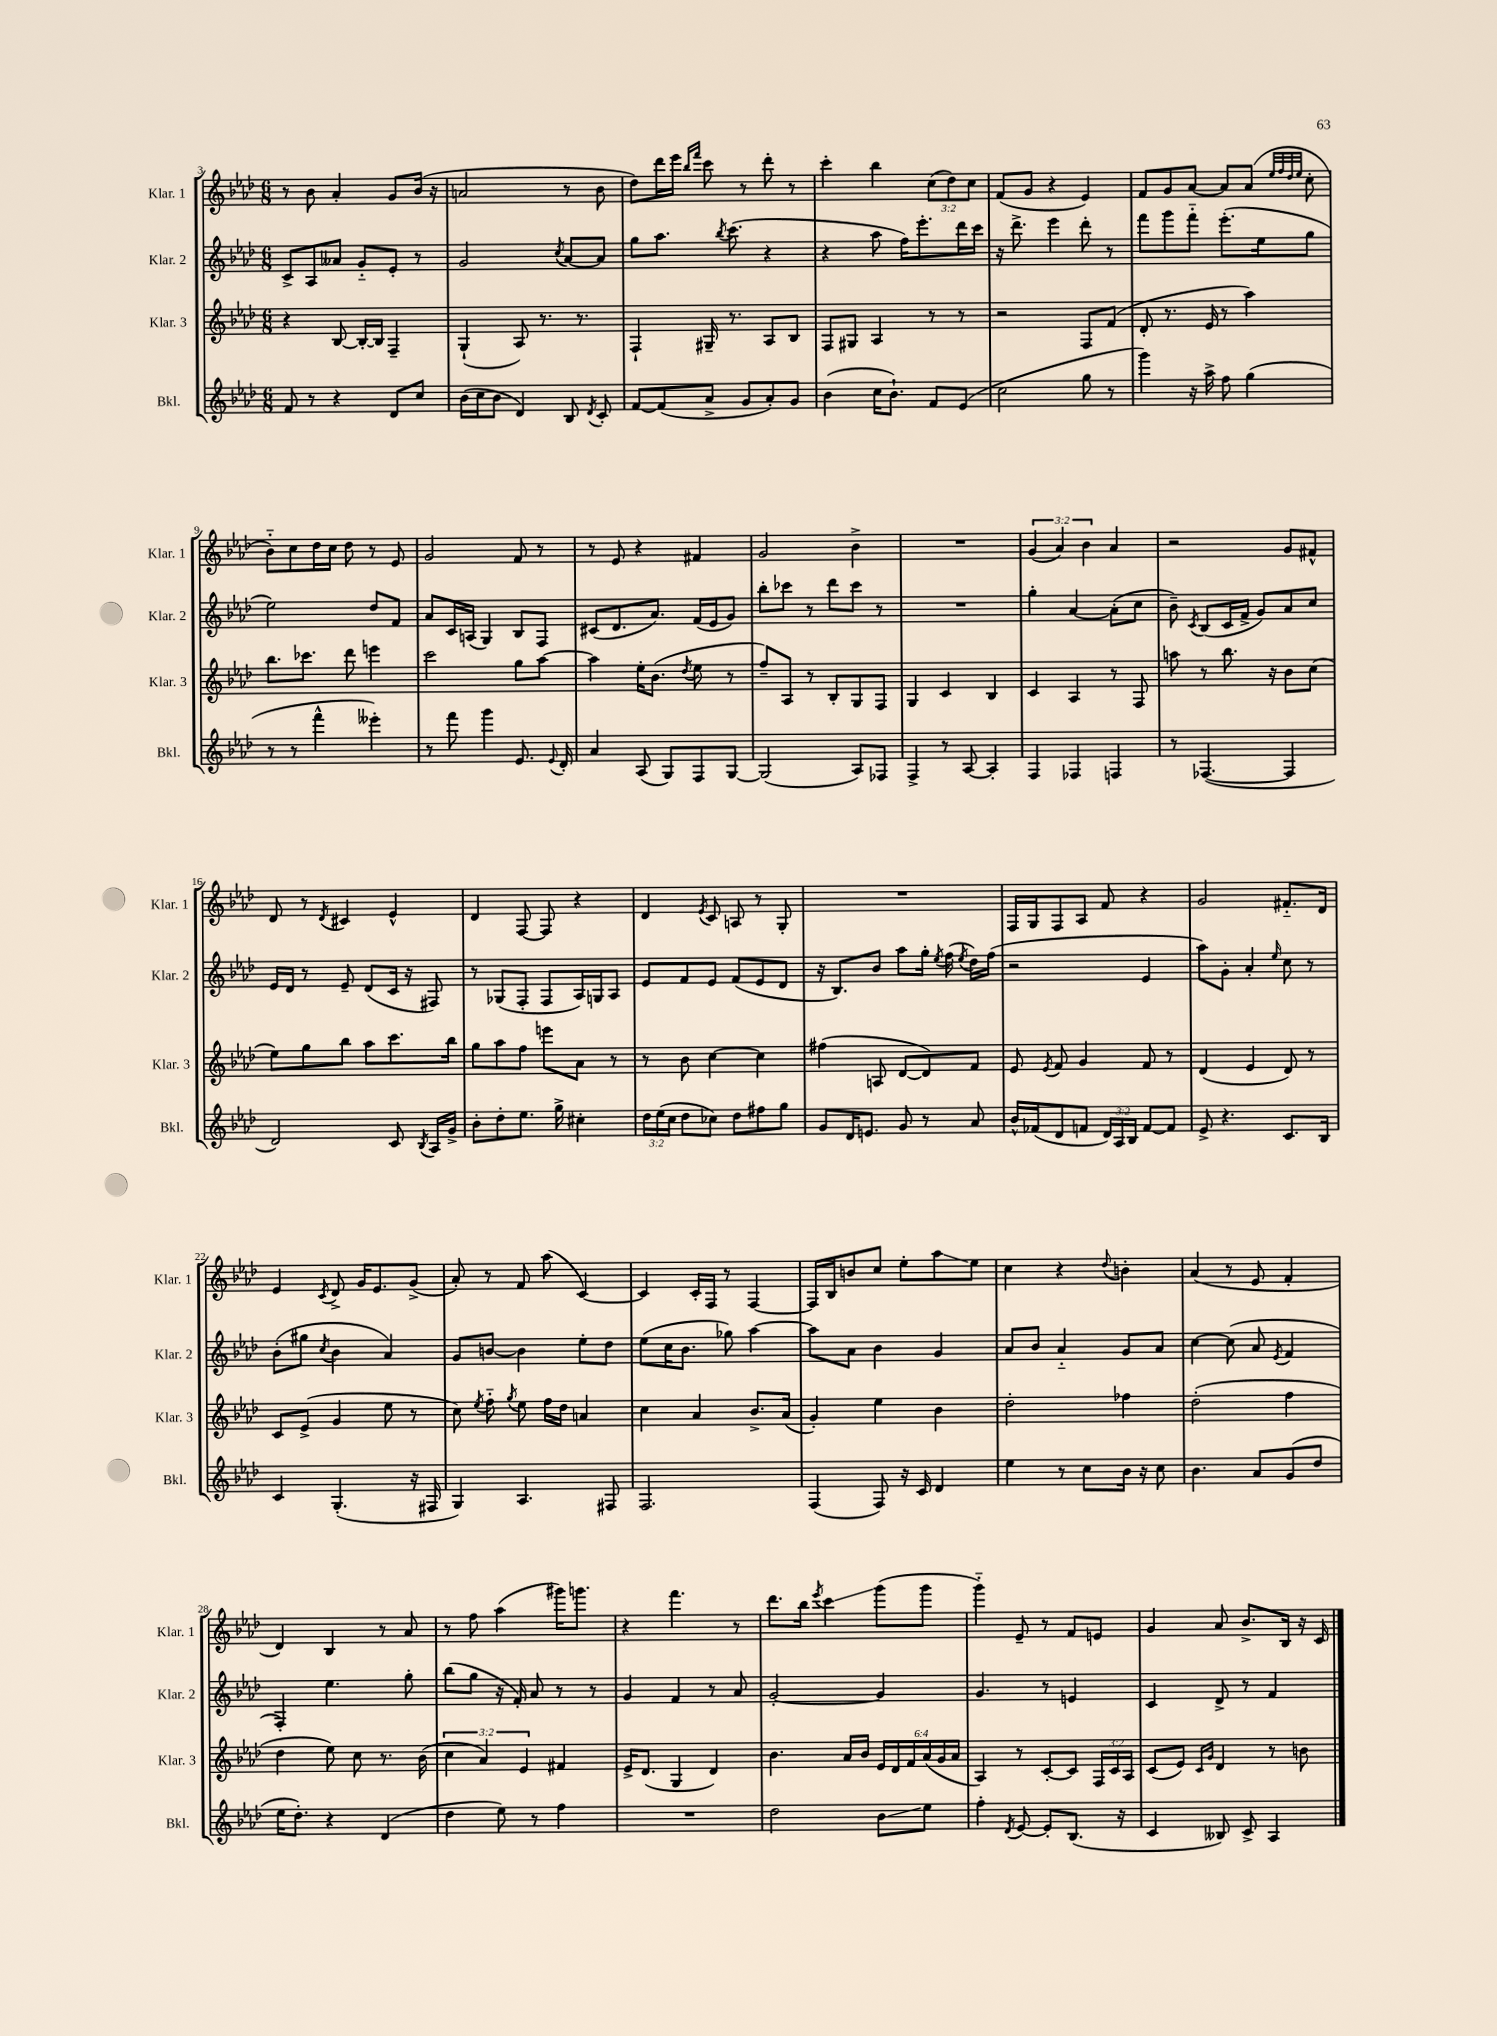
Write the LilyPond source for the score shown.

<<
\new StaffGroup <<
\new Staff = "s0" \with { instrumentName = "Klar. 1" shortInstrumentName = "Klar. 1" } {
    \clef treble \key aes \major \numericTimeSignature \time 6/8 \override Staff.TupletNumber.text = #tuplet-number::calc-fraction-text
    \autoBeamOff r8 bes'8 aes'4-. g'8[ bes'16]( r16 |
    a'2 r8 bes'8 |
    des''8[) des'''16 ees'''16] \grace { bes''16[ f'''16] } c'''8 r8 des'''8-. r8 |
    c'''4-. bes''4 \tuplet 3/2 { c''8[( des''8) c''8] } |
    f'8[( g'8] r4 ees'4) |
    f'8[ g'8 aes'8]~ aes'8[ aes'8]( \grace { ees''32[ f''32 des''32 ees''32] } c''8-. |
    bes'8[-_) c''8 des''16 c''16] des''8 r8 ees'8 |
    g'2 f'8 r8 |
    r8 ees'8 r4 fis'4 |
    g'2 bes'4-> |
    R2. |
    \tuplet 3/2 { g'4( aes'4) bes'4 } aes'4 |
    r2 g'8[ fis'8]-^ |
    des'8 r8 \acciaccatura { des'8 } cis'4 ees'4-^ |
    des'4 f8~ f8 r4 |
    des'4 \acciaccatura { ees'8 } c'8 a8 r8 g8-. |
    R2. |
    f16[ g16 f8 aes8] f'8 r4 |
    g'2 fis'8.[-_ des'16] |
    ees'4 \acciaccatura { c'8 } des'8-> g'16[ ees'8. g'8]->( |
    aes'8-.) r8 f'8 aes''8( c'4~) |
    c'4 c'16[-. f16] r8 f4~ |
    f16[ bes16 b'8 c''8] ees''8[-. aes''8\glissando ees''8] |
    c''4 r4 \appoggiatura { des''8 } b'4-. |
    aes'4( r8 ees'8 f'4-. |
    des'4) bes4 r8 aes'8 |
    r8 f''8 aes''4( gis'''16[) g'''8.] |
    r4 f'''4. r8 |
    des'''8.[ bes''16] \acciaccatura { ees'''8 } c'''4\glissando g'''8[( g'''8] |
    g'''4-_) ees'8-- r8 f'8[ e'8] |
    g'4 aes'8 bes'8.[-> bes16] r16 c'16 \bar "|." |
}
\new Staff = "s1" \with { instrumentName = "Klar. 2" shortInstrumentName = "Klar. 2" } {
    \clef treble \key aes \major \numericTimeSignature \time 6/8
    \autoBeamOff c'8[-> aes8 aeses'8] g'8[-_ ees'8]-. r8 |
    g'2 \acciaccatura { c''8 } aes'8[~ aes'8] |
    g''8[ aes''8.] \acciaccatura { bes''8 } c'''8.( r4 |
    r4 aes''8 f''16[) ees'''8.-. des'''16 c'''16] |
    r16 des'''8.-> ees'''4 des'''8-. r8 |
    f'''8[ g'''8 f'''8]-_ ees'''8.[-.( ees''16 g''8] |
    ees''2) des''8[ f'8] |
    aes'8[ c'16 a16]( g4) bes8[ f8] |
    cis'8[( des'8. aes'8.]) f'16[( ees'16 g'8]) |
    bes''8[-. ces'''8] r8 des'''8[ ces'''8] r8 |
    R2. |
    g''4-. aes'4~ aes'8[-.( c''8] |
    bes'8--) \acciaccatura { c'8 } bes8[( c'16 f'16]-> g'8[) aes'8 c''8] |
    ees'16[ des'16] r8 ees'8-- des'8[( c'16] r16 fis8) |
    r8 ges8[( f8]-. f8[ aes16) g16 aes8] |
    ees'8[ f'8 ees'8] f'8[( ees'8 des'8] |
    r16 bes8.[) bes'8] aes''8[ g''16]-. \acciaccatura { ees''8 } f''16( \acciaccatura { ees''8 } des''16[) f''16]( |
    r2 ees'4 |
    aes''8[) g'8]-. aes'4-. \grace { ees''16 } c''8 r8 |
    bes'8[-.( gis''8] \acciaccatura { c''8 } bes'4 aes'4) |
    g'8[ b'8]~ b'4 ees''8[-. des''8] |
    ees''8[( c''16 bes'8.] ges''8) aes''4~ |
    aes''8[ aes'8] bes'4 g'4 |
    aes'8[ bes'8] aes'4-_ g'8[ aes'8] |
    c''4~ c''8( aes'8 \acciaccatura { ees'8 } f'4 |
    f4-.) ees''4. g''8-. |
    bes''8[( g''8] r16 f'16-.) aes'8 r8 r8 |
    g'4 f'4 r8 aes'8 |
    g'2~-. g'4 |
    g'4. r8 e'4 |
    c'4 des'8-> r8 f'4 \bar "|." |
}
\new Staff = "s2" \with { instrumentName = "Klar. 3" shortInstrumentName = "Klar. 3" } {
    \clef treble \key aes \major \numericTimeSignature \time 6/8 \override Staff.TupletNumber.text = #tuplet-number::calc-fraction-text
    \autoBeamOff r4 bes8~ bes16[~-. bes16] f4-- |
    g4-!( aes8) r8. r8. |
    f4-! gis16-- r8. aes8[ bes8] |
    f8[ gis8] aes4 r8 r8 |
    r2 f8[ f'8]( |
    des'8-. r8. ees'16 r8 aes''4) |
    bes''8.[ ces'''8.] des'''8 e'''4 |
    c'''2 g''8[ aes''8]~ |
    aes''4 ees''16[-. bes'8.]( \acciaccatura { des''8 } ees''8 r8 |
    f''8[--) aes8] r8 bes8[-. g8 f8] |
    g4 c'4 bes4 |
    c'4 aes4 r8 f8 |
    a''8 r8 bes''8. r16 bes'8[ c''8]( |
    ees''8[) g''8 bes''8] aes''8[ c'''8. bes''16] |
    g''8[ aes''8 f''8] e'''8[ aes'8] r8 |
    r8 bes'8 c''4~ c''4 |
    fis''4( a8 des'8[~ des'8) f'8] |
    ees'8 \acciaccatura { ees'8 } f'8 g'4 f'8 r8 |
    des'4( ees'4 des'8) r8 |
    c'8[ ees'8]->( g'4 ees''8 r8 |
    c''8) \acciaccatura { ees''8 } f''8-_ \acciaccatura { g''8 } ees''8 f''16[ des''16] a'4 |
    c''4 aes'4 bes'8.[-> aes'16]( |
    g'4-.) ees''4 bes'4 |
    des''2-. fes''4 |
    des''2-.( f''4 |
    des''4 ees''8) c''8 r8. bes'16( |
    \tuplet 3/2 { c''4 aes'4) ees'4 } fis'4 |
    ees'16[-> des'8.]( g4 des'4) |
    bes'4. aes'16[ bes'16] \tuplet 6/4 { ees'16[ des'16 f'16 aes'16( g'16 aes'16] } |
    aes4) r8 c'8[~-. c'8] \tuplet 3/2 { f16[ c'16 aes16] } |
    c'8[( ees'8]) \grace { c'16[ g'16] } des'4 r8 b'8 \bar "|." |
}
\new Staff = "s3" \with { instrumentName = "Bkl." shortInstrumentName = "Bkl." } {
    \clef treble \key aes \major \numericTimeSignature \time 6/8 \override Staff.TupletNumber.text = #tuplet-number::calc-fraction-text
    \autoBeamOff f'8 r8 r4 des'8[ c''8] |
    bes'16[( c''16 bes'8] des'4) bes8 \acciaccatura { des'8 } c'8-. |
    f'8[~ f'8( aes'8]-> g'8[ aes'8-.) g'8] |
    bes'4( c''16[ bes'8.]-!) f'8[ ees'8]( |
    c''2 g''8 r8 |
    g'''4) r16 aes''16-> f''8 g''4( |
    r8 r8 f'''4-^ eeses'''4-.) |
    r8 f'''8 g'''4 ees'8. \appoggiatura { ees'8 } des'16-. |
    aes'4 aes8( g8[) f8 g8]~ |
    g2( aes8[) fes8] |
    f4-> r8 aes8~ aes4-. |
    f4 fes4 f4 |
    r8 fes4.~( fes4 |
    des'2) c'8 \acciaccatura { bes8 } aes16[ g'16]-> |
    bes'8[-. des''8-. ees''8.] g''16-> cis''4-. |
    \tuplet 3/2 { des''16[ ees''16( c''16] } des''8[ ces''8]) des''8[ fis''8 g''8] |
    g'8[ des'16 e'8.] g'8 r8 aes'8 |
    bes'16[-^ fes'16( des'8 f'8] \tuplet 3/2 { des'16[) aes16 bes16] } f'8[~ f'8] |
    ees'8-> r4. c'8.[ bes16] |
    c'4 g4.-.( r16 fis16 |
    g4) aes4. fis8 |
    f2. |
    f4( f8) r16 c'16 des'4 |
    ees''4 r8 c''8[ bes'16] r16 c''8 |
    bes'4. aes'8[ g'8( des''8] |
    ees''16[ des''8.]-.) r4 des'4( |
    des''4 ees''8) r8 f''4 |
    R2. |
    des''2 bes'8[\glissando ees''8] |
    f''4-. \acciaccatura { des'8 } ees'8~ ees'8[-. bes8.]( r16 |
    c'4 beses8) c'8-> aes4 \bar "|." |
}
>>
>>
\layout { \context { \Score currentBarNumber = #3 } }
